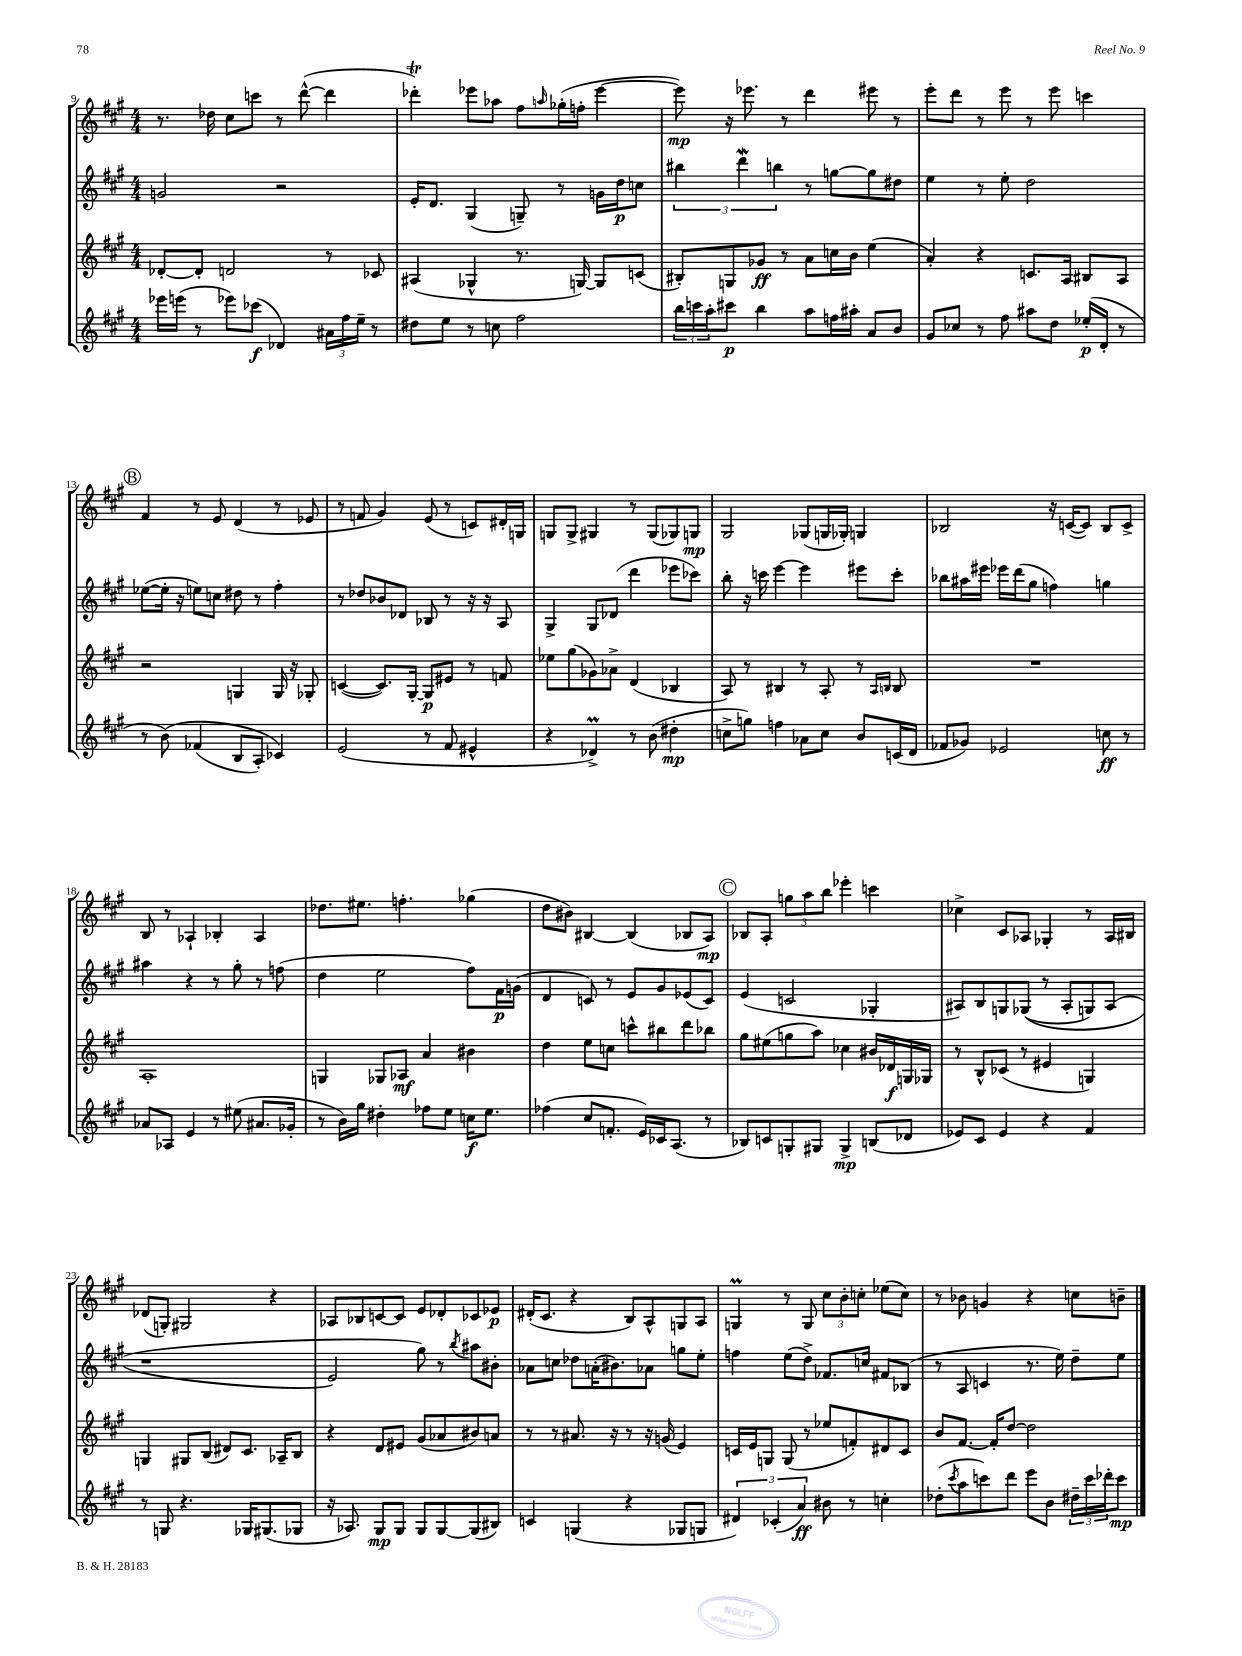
<<
\new StaffGroup <<
\new Staff = "s0" {
    \clef treble \key a \major \numericTimeSignature \time 4/4
    r8. des''16 cis''8 c'''8 r8 d'''8~-^( d'''4 |
    des'''4-.\trill) ees'''8 aes''8 fis''8 \grace { a''16 } ges''16-.( f''16-. ees'''4~ |
    ees'''8\mp) r16 ees'''8. r8 d'''4 eis'''8 r8 |
    e'''8-. d'''8 r8 e'''8 r8 e'''8 c'''4 |
    \mark \markup { \circle "B" } fis'4 r8 e'8 d'4( r8 ees'8 |
    r8 f'8 gis'4) e'8( r8 c'8) dis'16-. g16 |
    g8 g8-> gis4 r8 gis8( ges8) g8\mp |
    gis2 ges8( g16 ges16-.) g4 |
    bes2 r16 c'16~( c'8) bes8 c'8-> |
    b8 r8 aes4-! bes4-. aes4 |
    des''8. eis''8. f''4.-. ges''4( |
    d''8 bis'8) bis4~ bis4( bes8 a8\mp) |
    \mark \markup { \circle "C" } bes8 a8-. \tuplet 3/2 { g''8 a''8 b''8 } ees'''4-. c'''4 |
    ces''4-> cis'8 aes8 ges4-. r8 aes16 bis16 |
    des'8( g8-.) gis2 r4 |
    aes8 bes8 c'8~ c'8 e'8 des'8-. ces'8 ees'8\p |
    dis'16-.( cis'8. r4 b8) a8-^ g8 a8 |
    g4\prall r8 g8 \tuplet 3/2 { cis''8 b'8-. c''8-. } ees''8( c''8) |
    r8 bes'8 g'4 r4 c''8 b'8-- \bar "|." |
}
\new Staff = "s1" {
    \clef treble \key a \major \numericTimeSignature \time 4/4
    g'2 r2 |
    e'16-. d'8. gis4( g8--) r8 g'16 d''16\p c''8 |
    \tuplet 3/2 { bis''4 d'''4\mordent b''4 } r8 g''8~ g''8 dis''8 |
    e''4 r8 e''8-. d''2 |
    \mark \markup { \circle "B" } ees''8~( ees''16-. r16 e''8) c''8 dis''8 r8 fis''4-. |
    r8 des''8 bes'8 des'8 bes8 r8 r16 r16 a8 |
    gis4-> gis8 des'8( d'''4 ees'''8 ces'''8) |
    b''8-. r16 c'''16 e'''4~ e'''4 eis'''8 c'''8-. |
    bes''8 ais''16 eis'''16 ees'''16 d'''16( gis''8 f''4) g''4 |
    ais''4 r4 r8 gis''8-. r8 f''8( |
    d''4 e''2 fis''8) fis'16\p g'16( |
    d'4 c'8) r8 e'8 gis'8 ees'8( c'8) |
    \mark \markup { \circle "C" } e'4( c'2 ges4-. |
    ais8) b8 g8 ges8(\( r8 ais8-. g8) ais8( |
    r1 |
    e'2\) gis''8) r8 \acciaccatura { b''8 } ais''8 bis'8-. |
    aes'8 c''8 des''8 a'16-.( bis'8.) aes'8 g''8 e''8-. |
    f''4 e''8( d''8->) fes'8. c''16 fis'8 bes8( |
    r8 a8 c'4 r8. e''16) d''8-- e''8 \bar "|." |
}
\new Staff = "s2" {
    \clef treble \key a \major \numericTimeSignature \time 4/4
    des'8~-. des'8-. d'2 r8 ces'8 |
    ais4( ges4-^ r8. g16~) g8 c'8( |
    bis8-.) g8 ges'8\ff r8 a'8 c''16 b'16 e''4( |
    a'4-.) r4 c'8. a16 bis8 a8 |
    \mark \markup { \circle "B" } r2 g4 g16 r16 ges8-. |
    c'4~( c'8.) gis16~-. gis8\p eis'8 r8 f'8 |
    ees''8 gis''8( ges'8) aes'8-> d'4( bes4 |
    a8) r8 bis4 r8 a8-. r8 \grace { a16 b16 } b8 |
    R1 |
    a1-. |
    g4 ges8 aes8\mf a'4 bis'4 |
    d''4 e''8 c''8 c'''8-^ bis''8 d'''8 bes''8 |
    \mark \markup { \circle "C" } gis''8 eis''8( g''8 a''8) ces''4 bis'16 des'16\f g16 ges16 |
    r8 b8-^ ces'8( r8 eis'4 g4) |
    g4 gis8 b8( dis'8) cis'8. aes16-- b8 |
    r4 d'8 eis'8 gis'8( aes'8 bis'8) a'8 |
    r8 r8 ais'8. r16 r8 r16 g'16( e'4) |
    c'16 e'16 g8 g8( r8 ees''8 f'8-.) dis'8 c'8 |
    b'8 fis'8.~ fis'16-. d''8~ d''2 \bar "|." |
}
\new Staff = "s3" {
    \clef treble \key a \major \numericTimeSignature \time 4/4
    ees'''16 e'''16( r8 ees'''8) ces'''8\f( des'4) \tuplet 3/2 { ais'16 fis''16 e''16-- } r8 |
    dis''8 e''8 r8 c''8 fis''2 |
    \tuplet 3/2 { b''16 c'''16 a''16-. } cis'''8\p b''4 a''8 f''16 ais''16-. a'8 b'8 |
    gis'8 ces''8 r8 fis''8 ais''8 d''8 ees''16-.\p( d'16-. r8 |
    \mark \markup { \circle "B" } r8 b'8)\( fes'4( b8 a8-.) ces'4\) |
    e'2( r8 fis'8 eis'4-^ |
    r4 des'4->\prall) r8 b'8( dis''4-.\mp |
    c''8-> g''8) f''4 aes'8 c''8 b'8 c'16( d'16 |
    fes'8 ges'8) ees'2 c''8\ff r8 |
    aes'8 aes8 e'4 r8 eis''8( ais'8. ges'16-. |
    r8 b'16) gis''16 dis''4-. fes''8 e''8 c''16\f e''8. |
    fes''4( cis''8 f'8.-. e'16) ces'16 a8.( r8 |
    \mark \markup { \circle "C" } bes8) c'8 g8-. gis8 gis4->\mp b8( des'8 |
    ees'8) cis'8 ees'4 r4 fis'4 |
    r8 g8 r4. ges16 gis8.( ges8 |
    r16 aes8.) gis8\mp gis8 gis8 gis8~ gis8( bis8) |
    c'4 g4( r4 ges8 g8 |
    \tuplet 3/2 { dis'4) ces'4-.( a'4\ff) } bis'8 r8 c''4-. |
    des''8-.( \acciaccatura { cis'''8 } a''8 c'''8) d'''8 e'''8 b'8 \tuplet 3/2 { dis''16-- c'''16 des'''16-. } c'''8\mp \bar "|." |
}
>>
>>
\layout { \context { \Score currentBarNumber = #9 } }
